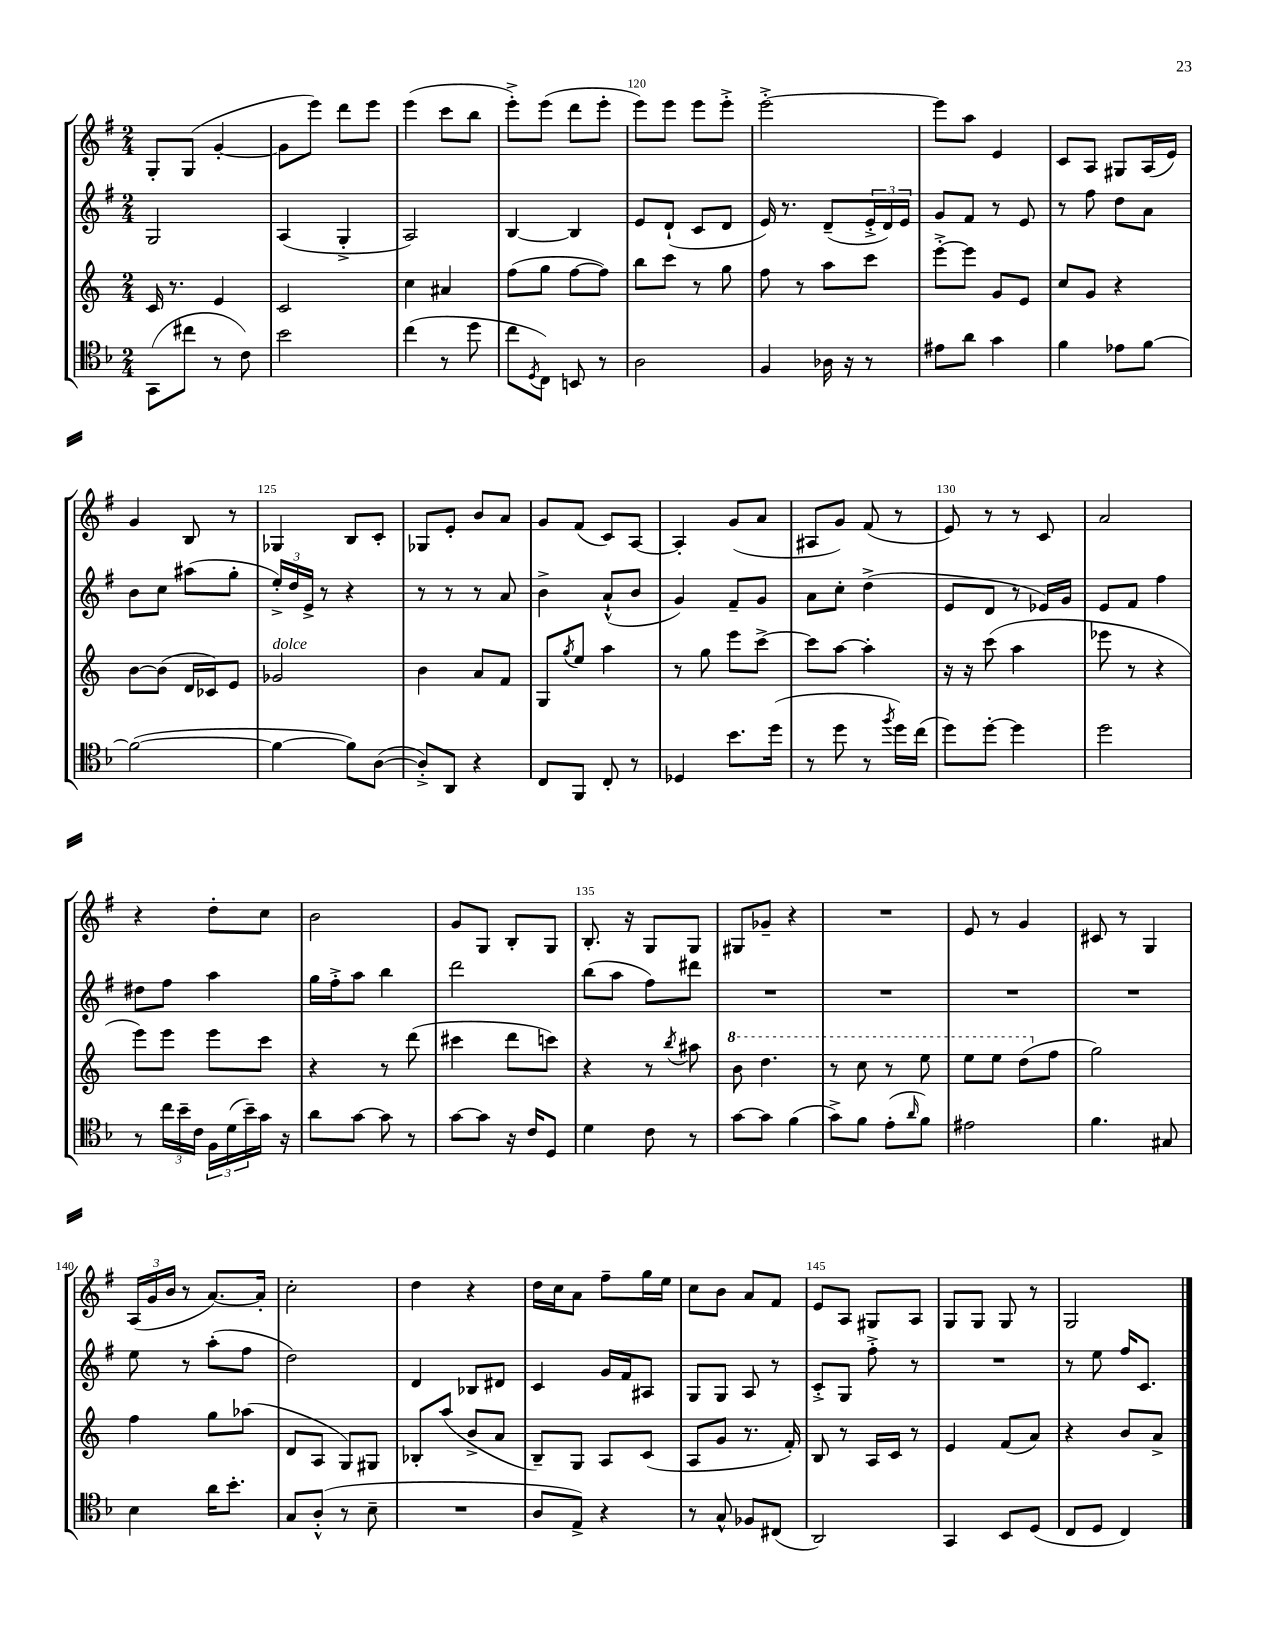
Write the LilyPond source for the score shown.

<<
\new StaffGroup <<
\new Staff = "s0" {
    \clef treble \key g \major \numericTimeSignature \time 2/4
    g8-. g8( g'4~-. |
    g'8 e'''8) d'''8 e'''8 |
    e'''4( c'''8 b''8 |
    e'''8-.->) e'''8( d'''8 e'''8-. |
    e'''8) e'''8 e'''8 e'''8-.-> |
    e'''2~-.-> |
    e'''8 a''8 e'4 |
    c'8 a8 gis8 a16( e'16) |
    g'4 b8 r8 |
    ges4 b8 c'8-. |
    ges8 e'8-. b'8 a'8 |
    g'8 fis'8( c'8) a8~ |
    a4-. g'8( a'8 |
    ais8 g'8) fis'8( r8 |
    e'8) r8 r8 c'8 |
    a'2 |
    r4 d''8-. c''8 |
    b'2 |
    g'8 g8 b8-. g8 |
    b8.-. r16 g8 g8 |
    gis8 ges'8-- r4 |
    R2 |
    e'8 r8 g'4 |
    cis'8 r8 g4 |
    \tuplet 3/2 { a16( g'16 b'16 } r8 a'8.~) a'16-. |
    c''2-. |
    d''4 r4 |
    d''16 c''16 a'8 fis''8-- g''16 e''16 |
    c''8 b'8 a'8 fis'8 |
    e'8 a8 gis8 a8 |
    g8 g8 g8 r8 |
    g2 \bar "|." |
}
\new Staff = "s1" {
    \clef treble \key g \major \numericTimeSignature \time 2/4
    g2 |
    a4( g4-.-> |
    a2) |
    b4~ b4 |
    e'8 d'8-!( c'8 d'8 |
    e'16) r8. d'8--( \tuplet 3/2 { e'16-.-> d'16) e'16 } |
    g'8 fis'8 r8 e'8 |
    r8 fis''8 d''8 a'8 |
    b'8 c''8 ais''8( g''8-. |
    \tuplet 3/2 { e''16-.->) d''16 e'16-> } r8 r4 |
    r8 r8 r8 a'8 |
    b'4-> a'8-!-^( b'8 |
    g'4) fis'8-- g'8 |
    a'8 c''8-. d''4->( |
    e'8 d'8 r8 ees'16) g'16 |
    e'8 fis'8 fis''4 |
    dis''8 fis''8 a''4 |
    g''16 fis''16-.-> a''8 b''4 |
    d'''2 |
    b''8( a''8 fis''8) dis'''8 |
    R2 |
    R2 |
    R2 |
    R2 |
    e''8 r8 a''8-.( fis''8 |
    d''2) |
    d'4 bes8 dis'8 |
    c'4 g'16 fis'16 ais8 |
    g8 g8 a8 r8 |
    c'8-.-> g8 fis''8-.-> r8 |
    R2 |
    r8 e''8 fis''16 c'8. \bar "|." |
}
\new Staff = "s2" {
    \clef treble \key c \major \numericTimeSignature \time 2/4
    c'16 r8. e'4 |
    c'2 |
    c''4 ais'4 |
    f''8( g''8 f''8~ f''8) |
    b''8 c'''8 r8 g''8 |
    f''8 r8 a''8 c'''8 |
    e'''8~-.-> e'''8 g'8 e'8 |
    c''8 g'8 r4 |
    b'8~ b'8( d'16 ces'16) e'8 |
    ges'2^\markup { \italic "dolce" } |
    b'4 a'8 f'8 |
    g8 \acciaccatura { g''8 } e''8 a''4 |
    r8 g''8 e'''8 c'''8~-> |
    c'''8 a''8~ a''4-. |
    r16 r16 c'''8( a''4 |
    ees'''8 r8 r4 |
    e'''8) e'''8 e'''8 c'''8 |
    r4 r8 d'''8( |
    cis'''4 d'''8 c'''8) |
    r4 r8 \acciaccatura { b''8 } ais''8 |
    \ottava #1 b''8 d'''4. |
    r8 c'''8 r8 e'''8 |
    e'''8 e'''8 d'''8( \ottava #0 f''8 |
    g''2) |
    f''4 g''8 aes''8( |
    d'8 a8 g8) gis8 |
    bes8-. a''8( b'8-> a'8 |
    b8--) g8 a8 c'8( |
    a8 g'8 r8. f'16-.) |
    b8 r8 a16 c'16 r8 |
    e'4 f'8( a'8) |
    r4 b'8 a'8-> \bar "|." |
}
\new Staff = "s3" {
    \clef tenor \key f \major \numericTimeSignature \time 2/4
    g,8( cis''8 r8 c'8) |
    bes'2 |
    c''4( r8 d''8 |
    c''8 \acciaccatura { d8 } c8) b,8 r8 |
    a2 |
    f4 aes16 r16 r8 |
    eis'8 a'8 g'4 |
    f'4 ees'8 f'8~ |
    f'2~( |
    f'4~ f'8) a8~( |
    a8-.->) a,8 r4 |
    c8 f,8 c8-. r8 |
    des4 bes'8. d''16( |
    r8 d''8 r8 \acciaccatura { f''8 } d''16) c''16( |
    d''8) d''8~-. d''4 |
    d''2 |
    r8 \tuplet 3/2 { c''16 bes'16-- c'16 } \tuplet 3/2 { f16 d'16( bes'16--) } g'16 r16 |
    a'8 g'8~ g'8 r8 |
    g'8~ g'8 r16 c'16 d8 |
    d'4 c'8 r8 |
    g'8~ g'8 f'4( |
    g'8->) f'8 e'8-.( \grace { a'16 } f'8) |
    eis'2 |
    f'4. gis8 |
    bes4 a'16 bes'8.-. |
    g8 a8-.-^( r8 bes8-- |
    R2 |
    a8 e8->) r4 |
    r8 g8-^ fes8 cis8( |
    a,2) |
    g,4 bes,8 d8( |
    c8 d8 c4) \bar "|." |
}
>>
>>
\layout { \context { \Score currentBarNumber = #116 \override BarNumber.break-visibility = ##(#f #t #t) barNumberVisibility = #(every-nth-bar-number-visible 5) } }
